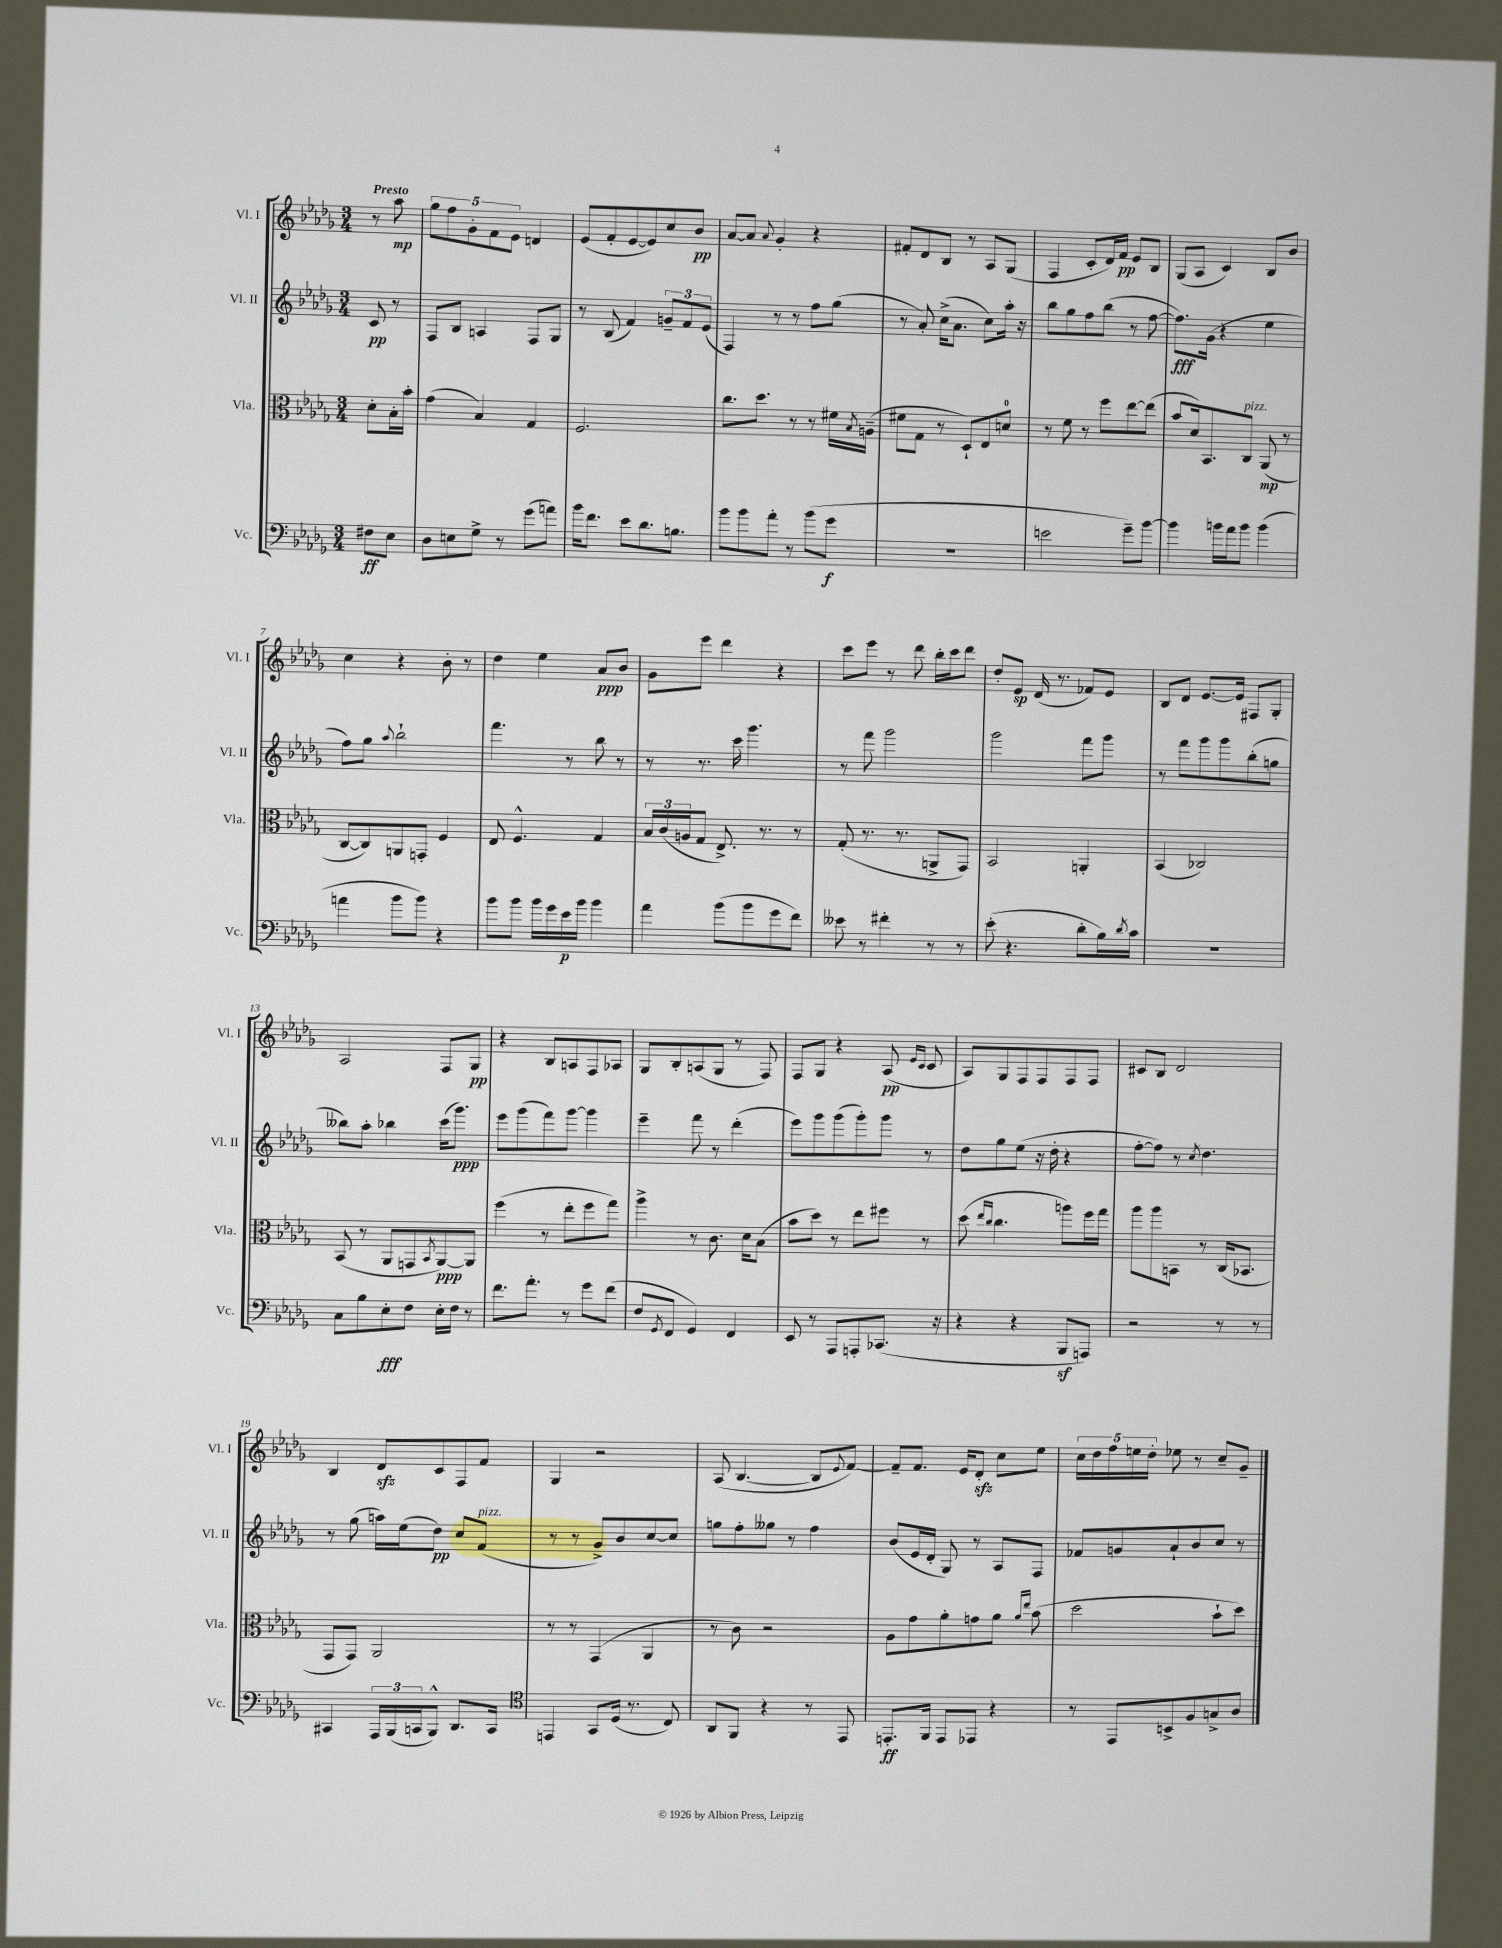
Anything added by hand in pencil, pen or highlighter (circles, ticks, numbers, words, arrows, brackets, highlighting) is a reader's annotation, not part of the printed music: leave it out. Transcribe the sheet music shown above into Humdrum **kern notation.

**kern	**dynam	**kern	**dynam	**kern	**dynam	**kern	**dynam
*part4	*part4	*part3	*part3	*part2	*part2	*part1	*part1
*staff4	*staff4	*staff3	*staff3	*staff2	*staff2	*staff1	*staff1
*I"Vc.	*	*I"Vla.	*	*I"Vl. II	*	*I"Vl. I	*
*I'Vc.	*	*I'Vla.	*	*I'Vl. II	*	*I'Vl. I	*
*clefF4	*	*clefC3	*	*clefG2	*	*clefG2	*
*k[b-e-a-d-g-]	*	*k[b-e-a-d-g-]	*	*k[b-e-a-d-g-]	*	*k[b-e-a-d-g-]	*
*M3/4	*	*M3/4	*	*M3/4	*	*M3/4	*
=	=	=	=	=	=	=	=
!	!	!	!	!	!	!LO:TX:a:B:t=Presto	!
8F#X\L	ff	8d-'\L	.	8c/	pp	8r	.
8E-\J	.	16B-'\L	.	8r	.	8aa-\	mp
.	.	16b-'\JJ	.	.	.	.	.
=1	=1	=1	=1	=1	=1	=1	=1
8D-\L	.	(4g-\	.	8F/L	.	10gg-\L	.
.	.	.	.	.	.	10ff\	.
8En\	.	.	.	8B-/J	.	.	.
.	.	.	.	.	.	10g-'\	.
8G-^\J	.	4B-/)	.	4An/	.	.	.
.	.	.	.	.	.	10f\	.
8r	.	.	.	.	.	.	.
.	.	.	.	.	.	10e-\J	.
(8g-\L	.	4G-/	.	8F/L	.	4dn/	.
8an\J)	.	.	.	8G-/J	.	.	.
=2	=2	=2	=2	=2	=2	=2	=2
16b-\KL	.	2.F/	.	8r	.	(8e-/L	.
8.f\J	.	.	.	.	.	.	.
.	.	.	.	(8B-/	.	8f'/	.
8e-\L	.	.	.	4f/)	.	[8e-/	.
8.d-\	.	.	.	.	.	8e-/])	.
.	.	.	.	12gn~/L	.	8cc/	.
8.Bn\J	.	.	.	.	.	.	.
.	.	.	.	12f/	.	.	.
.	.	.	.	.	.	8b-/J	pp
.	.	.	.	(12e-/J	.	.	.
=3	=3	=3	=3	=3	=3	=3	=3
8b-\L	.	8.cc\L	.	4F/)	.	[8a-/L	.
8b-\	.	.	.	.	.	8a-/J]	.
.	.	8.dd-\J	.	.	.	.	.
.	.	.	.	.	.	8qqa-/	.
8a-'\J	.	.	.	8r	.	4g-'/	.
8r	.	8r	.	8r	.	.	.
(8b-\L	.	8r	.	8ff\L	.	4r	.
8g-\J	f	16f#X\LL	.	(8gg-\J	.	.	.
.	.	8qB-/	.	.	.	.	.
.	.	(16An~\JJ	.	.	.	.	.
=4	=4	=4	=4	=4	=4	=4	=4
2.r	.	8f#X\L	.	8r	.	8f#X'/L	.
.	.	8G-\J	.	8a-'/)	.	8d-/	.
.	.	8r	.	(16cc^\KL	.	8B-/J	.
.	.	.	.	8.a-\J	.	.	.
.	.	8D-`/L)	.	.	.	8r	.
.	.	8E-/	.	8cc\L)	.	8A-/L	.
.	.	8dn/J	.	16aa-'\Jk	.	(8G-/J	.
.	.	.	.	16r	.	.	.
=5	=5	=5	=5	=5	=5	=5	=5
2en\	.	8r	.	8bb-\L	.	4F/	.
.	.	8f\	.	8gg-\	.	.	.
.	.	8r	.	8ff\	.	8c'/L	.
.	.	8ff\L	.	(8bb-\J	.	16d-/L)	.
.	.	.	.	.	.	16f/JJ	pp
8g-~\L)	.	[8ee-\	.	8r	.	8e-/L	.
[8b-\J	.	(8ee-\J]	.	[8ff\	.	8B-/J	.
=6	=6	=6	=6	=6	=6	=6	=6
4b-\]	.	8b-/L	.	8.ff\L])	fff	(8G-/L	.
.	.	16d-/k)	.	.	.	8A-/J	.
.	.	8.BB-/	.	(16g-\Jk	.	.	.
16bn\LL	.	.	.	4r	.	4c/)	.
16a-\J	.	.	.	.	.	.	.
!	!	!LO:TX:a:i:t=pizz.	!	!	!	!	!
8b\J	.	8C/J	.	.	.	.	.
(4b\	.	(8AA-/	mp	4ee-\	.	8B-/L	.
.	.	8r	.	.	.	8b-/J	.
!!LO:LB:g=z
=7	=7	=7	=7	=7	=7	=7	=7
4an\	.	[8C/L	.	8ff\L)	.	4cc\	.
.	.	8C/])	.	8gg-\J	.	.	.
.	.	.	.	8qqaa-/	.	.	.
8b-\L	.	8AAn/	.	2bb-`\	.	4r	.
8b-\J)	.	8GGn'/J	.	.	.	.	.
4r	.	4F/	.	.	.	8b-'\	.
.	.	.	.	.	.	8r	.
=8	=8	=8	=8	=8	=8	=8	=8
8b-\L	.	8E-/	.	4.fff\	.	4dd-\	.
8b-\J	.	4.F^^/	.	.	.	.	.
16b-\LL	.	.	.	.	.	4ee-\	.
16g-\	.	.	.	.	.	.	.
16e-\	p	.	.	8r	.	.	.
16b-\JJ	.	.	.	.	.	.	.
4b-\	.	4G-/	.	8bb-\	.	8a-/L	ppp
.	.	.	.	8r	.	8b-/J	.
=9	=9	=9	=9	=9	=9	=9	=9
4a-\	.	24B-/LL	.	8r	.	8g-\L	.
.	.	(24c/	.	.	.	.	.
.	.	24An/J	.	.	.	.	.
.	.	8G-/J	.	8.r	.	8eee-\J	.
(8b-\L	.	8.E-^/)	.	.	.	4ddd-\	.
.	.	.	.	16ccc\	.	.	.
8b-\	.	.	.	4.ggg-\	.	.	.
.	.	8.r	.	.	.	.	.
8g-\	.	.	.	.	.	4r	.
8f\J)	.	8r	.	.	.	.	.
=10	=10	=10	=10	=10	=10	=10	=10
8e--X\	.	(8G-'/	.	8r	.	8ccc\L	.
8r	.	8.r	.	8fff\	.	8eee-\J	.
4f#X'\	.	.	.	2ggg-\	.	8r	.
.	.	8.r	.	.	.	.	.
.	.	.	.	.	.	8ddd-\	.
8r	.	8AAn^/L	.	.	.	16bb-'\LL	.
.	.	.	.	.	.	16ccc\J	.
8r	.	8GG-/J)	.	.	.	8ddd-\J	.
=11	=11	=11	=11	=11	=11	=11	=11
(8e-'\	.	2BB-/	.	2ggg-\	.	8dd-'/L	.
4.r	.	.	.	.	.	8e-/J	sp
.	.	.	.	.	.	(16d-/	.
.	.	.	.	.	.	8.r	.
8d-'\L	.	4AAn'/	.	8fff\L	.	8f-X/L)	.
16B-\L)	.	.	.	8ggg-\J	.	8e-/J	.
8qd-/	.	.	.	.	.	.	.
16c\JJ	.	.	.	.	.	.	.
=12	=12	=12	=12	=12	=12	=12	=12
2.r	.	(4BB-/	.	8r	.	8B-/L	.
.	.	.	.	8fff\L	.	8d-/J	.
.	.	2C-X/)	.	8ggg-\	.	[8.e-/L	.
.	.	.	.	8ggg-\	.	.	.
.	.	.	.	.	.	16e-/Jk]	.
.	.	.	.	(8bb-'\	.	8F#X/L	.
.	.	.	.	8ggn\J	.	8G-'/J	.
!!LO:LB:g=z
=13	=13	=13	=13	=13	=13	=13	=13
8C\L	.	(8BB-/	.	8bb--X\L)	.	2A-/	.
8B-\	.	8r	.	8aa-'\J	.	.	.
8E-'\	fff	8AA-/L	.	4bb-X\	.	.	.
8F\J	.	8GGn/	.	.	.	.	.
.	.	8qBB-/	.	.	.	.	.
16E-'\LL	.	[8AA-/)	ppp	(16ccc\KL	.	8F/L	.
16F\JJ	.	.	.	8.ggg-\J)	ppp	.	.
8r	.	8AA-/J]	.	.	.	8G-/J	pp
=14	=14	=14	=14	=14	=14	=14	=14
8.f\L	.	(4ff\	.	8eee-\L	.	4r	.
.	.	.	.	(8ggg-\	.	.	.
8.a-'\J	.	.	.	.	.	.	.
.	.	8r	.	8fff\)	.	8B-/L	.
8r	.	8ee-'\L	.	[8ggg-\J	.	8An/	.
8g-\L	.	8ff\	.	4ggg-\]	.	8F/	.
(8f\J	.	8gg-\J)	.	.	.	8A-X/J	.
=15	=15	=15	=15	=15	=15	=15	=15
8F/L	.	4aa-^\	.	4eee-~\	.	8G-/L	.
8qGG-/	.	.	.	.	.	.	.
8FF/J	.	.	.	.	.	8B-'/	.
4GG-/)	.	8r	.	8fff\	.	(8An/	.
.	.	8.c\	.	8r	.	8G-/J	.
4FF/	.	.	.	(4ddd-'\	.	8r	.
.	.	16d-\KL	.	.	.	.	.
.	.	(8B-\J	.	.	.	8F/)	.
=16	=16	=16	=16	=16	=16	=16	=16
8EE-/	.	8b-\L	.	8eee-\L)	.	8F/L	.
8r	.	8dd-\J)	.	8ggg-\	.	8G-/J	.
8AAA-/L	.	8r	.	(8ggg-\	.	4r	.
8AAAn'/	.	8ee-\L	.	8ggg-'\)	.	.	.
(8.CC-X/J	.	8ff#X\J	.	8ggg-\J	.	(8A-/	pp
.	.	.	.	.	.	16qqe-/LL	.
.	.	.	.	.	.	16qqc/JJ	.
.	.	8r	.	8r	.	8c/	.
16r	.	.	.	.	.	.	.
=17	=17	=17	=17	=17	=17	=17	=17
4r	.	(8dd-\	.	8dd-\L	.	8A-/L)	.
.	.	16qqee-/LL	.	.	.	.	.
.	.	16qqcc/JJ	.	.	.	.	.
.	.	4.cc\	.	8gg-\	.	8G-/	.
4r	.	.	.	(8ee-\J	.	8F/	.
.	.	.	.	16r	.	8F/	.
.	.	.	.	16dd-'\	.	.	.
8BBB-z/L	.	8aan\L)	.	4r	.	8F/	.
8AAAn/J)	.	16ff\L	.	.	.	8F/J	.
.	.	16gg-\JJ	.	.	.	.	.
=18	=18	=18	=18	=18	=18	=18	=18
2r	.	8aa-\L	.	[8ff'\L	.	8c#X/L	.
.	.	8aa-\	.	8ff\J])	.	8B-/J	.
.	.	8BBn\J	.	8r	.	2d-/	.
.	.	.	.	8qcc/	.	.	.
.	.	8r	.	4.dd-\	.	.	.
8r	.	(16C/KL	.	.	.	.	.
.	.	8.BB-X/J	.	.	.	.	.
8r	.	.	.	.	.	.	.
!!LO:LB:g=z
=19	=19	=19	=19	=19	=19	=19	=19
4CC#X/	.	8GG-/L	.	8r	.	4B-/	.
.	.	8GG-/J)	.	(8gg-\	.	.	.
24AAA-/LL	.	2AA-/	.	16aan\LL)	.	8d-zz/L	.
(24BBB-/	.	.	.	.	.	.	.
.	.	.	.	(16ee-\J	.	.	.
24CCn/J	.	.	.	.	.	.	.
8BBB-^^/J)	.	.	.	8dd-\J)	pp	8c/	.
8.DD-/L	.	.	.	8cc/L	.	8F/	.
!	!	!	!	!LO:TX:a:i:t=pizz.	!	!	!
.	.	.	.	(8f/J	.	8f/J	.
16CC/Jk	.	.	.	.	.	.	.
=20	=20	=20	=20	=20	=20	=20	=20
*clefC4	*	*	*	*	*	*	*
4EEn/	.	8r	.	8r	.	4G-/	.
.	.	8r	.	8r	.	.	.
8GG-/L	.	(4GG-/	.	8g-^/L)	.	2r	.
(16D-/Jk	.	.	.	8b-/	.	.	.
8.r	.	.	.	.	.	.	.
.	.	4AA-/	.	[8cc/	.	.	.
8C/)	.	.	.	8cc/J]	.	.	.
=21	=21	=21	=21	=21	=21	=21	=21
8AA-/L	.	8r	.	8ggn\L	.	(8A-/	.
8FF/J	.	8c\)	.	8ff'\	.	[4.B-/	.
4r	.	2r	.	8gg--X\J	.	.	.
.	.	.	.	8r	.	.	.
8r	.	.	.	4ff\	.	8B-/L]	.
.	.	.	.	.	.	8qqe-/	.
8EE-/	.	.	.	.	.	[8f/J)	.
=22	=22	=22	=22	=22	=22	=22	=22
8.EEn'/L	ff	8A-\L	.	(8b-/L	.	8f~/L]	.
.	.	8g-\	.	16e-/L	.	8.f/J	.
16FF/Jk	.	.	.	16d-'/JJ	.	.	.
8EE/L	.	8a-'\	.	8G-/)	.	.	.
.	.	.	.	.	.	16e-/KL	.
8EE-X/J	.	8gn\	.	8r	.	8d-zz'/J	.
4r	.	8a-\J	.	8A-/L	.	8cc\L	.
.	.	16qqa-/LL	.	.	.	.	.
.	.	16qqee-/JJ	.	.	.	.	.
.	.	(8b-\	.	8F/J	.	8ee-\J	.
=23	=23	=23	=23	=23	=23	=23	=23
8r	.	2dd-\	.	8f-X/L	.	20cc\LL	.
.	.	.	.	.	.	20dd-\	.
.	.	.	.	.	.	20ff\	.
8EE-/L	.	.	.	8gn/	.	.	.
.	.	.	.	.	.	20een\	.
.	.	.	.	.	.	20dd-'\JJ	.
8BBn^/	.	.	.	8a-`/	.	8ee-X\	.
8F/	.	.	.	8b-/	.	8r	.
8Gn^/	.	8b-`\L	.	8cc/J	.	8cc~/L	.
8A-/J	.	8dd-\J)	.	8r	.	8g-~/J	.
==	==	==	==	==	==	==	==
*-	*-	*-	*-	*-	*-	*-	*-
